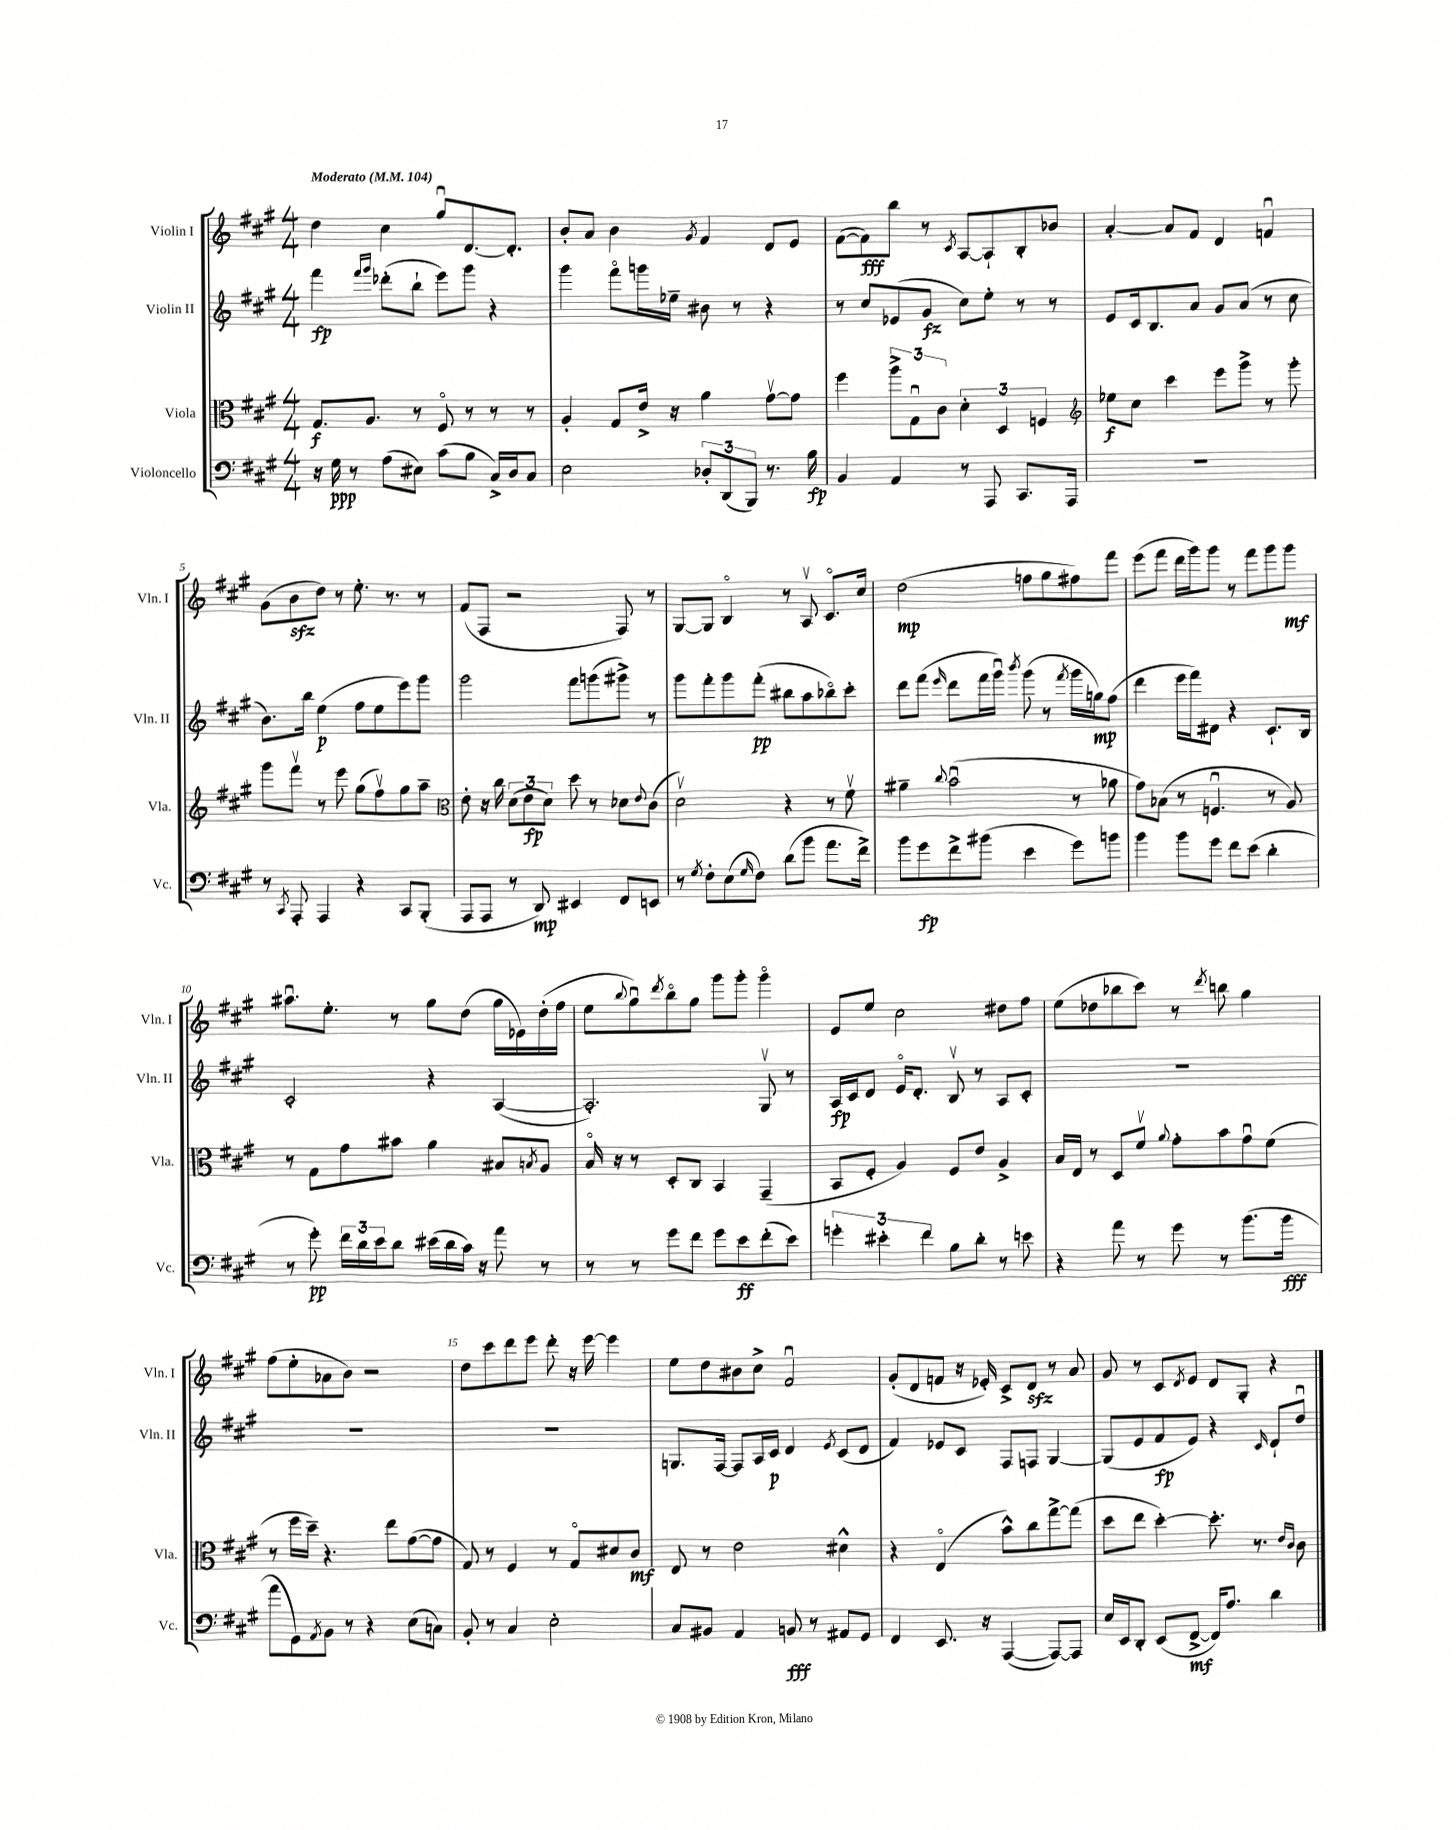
<<
\new StaffGroup <<
\new Staff = "s0" \with { instrumentName = "Violin I" shortInstrumentName = "Vln. I" } {
    \clef treble \key a \major \numericTimeSignature \time 4/4 \tempo "Moderato" 4 = 104
    d''4 cis''4 gis''8\downbow d'8.~ d'8.-. |
    b'8-. a'8 b'4 \acciaccatura { gis'8 } fis'4 d'8 e'8 |
    fis'8~( fis'8\fff) b''8 r8 \acciaccatura { cis'8 } a8~ a8-! b8-. bes'8 |
    a'4~-. a'8 fis'8 d'4 f'4\downbow |
    gis'8( b'8\sfz d''8) r8 e''8.-. r8. r8 |
    fis'8( fis8 r2 fis8) r8 |
    gis8~ gis8 b4\flageolet r8 a8\upbow cis'8.\flageolet cis''16 |
    d''2\mp( f''8 gis''8 fis''8) fis'''8 |
    e'''8( fis'''8 d'''16 gis'''16) gis'''8 r8 fis'''8 gis'''8 gis'''8\mf |
    ais''8.\downbow e''8.-. r8 gis''8 d''8( gis''16 ees'16) d''16-.( fis''16 |
    e''8 \appoggiatura { b''8 } gis''8\downbow) \acciaccatura { d'''8 } b''8\flageolet gis''8 gis'''8 gis'''8-. gis'''4\flageolet |
    e'8 e''8 cis''2 dis''8 fis''8 |
    e''8( des''8 bes''8 cis'''8) r8 \acciaccatura { d'''8 } b''8 gis''4 |
    fis''8( e''8-. aes'8 b'8) r2 |
    d''8 cis'''8 d'''8 e'''8 d'''8-. r16 e'''16~ e'''4 |
    e''8 d''8 bis'8 cis''8-> fis'2\downbow |
    gis'8-.( d'8 f'8 r16 ees'16-.) cis'8-> d'8\sfz r8 a'8 |
    gis'8 r8 cis'8 \acciaccatura { d'8 } e'8 d'8 gis8-. r4 \bar "|." |
}
\new Staff = "s1" \with { instrumentName = "Violin II" shortInstrumentName = "Vln. II" } {
    \clef treble \key a \major \numericTimeSignature \time 4/4
    fis'''4\fp \grace { fis'''16 gis'''16 } des'''8-.( b''8-! e'''8) gis'''8 r4 |
    gis'''4 fis'''8\flageolet g'''16 ees''16-- bis'8 r8 r4 |
    r8 cis''8 ees'8( gis'8\fz cis''8) e''8-. r8 r8 |
    e'8 cis'16 b8. a'8 gis'8 a'8( r8 cis''8 |
    b'8.) b''16 e''4\p( fis''8 e''8 e'''8) gis'''8 |
    gis'''2 fis'''8 g'''8( gis'''8->) r8 |
    gis'''8 fis'''8-. gis'''8 fis'''8-.\pp( bis''8 a''8 bes''8\flageolet) cis'''8-. |
    d'''8 fis'''8( \grace { e'''16 } d'''8 fis'''16 gis'''16\downbow) \acciaccatura { b'''8 } gis'''8( r8 \acciaccatura { fis'''8 } gis'''16 g''16\mp) fis''8( |
    d'''4 e'''16 fis'''16) dis'8 r4 cis'8.-! b16 |
    cis'2-. r4 a4~( |
    a2.-.) gis8\upbow r8 |
    a16\fp cis'16 d'8 e'16\flageolet d'8.-. b8\upbow r8 a8 cis'8-. |
    R1 |
    R1 |
    R1 |
    g8. fis16~ fis8 a16 cis'16\p d'4 \acciaccatura { e'8 } cis'8( d'8 |
    fis'4) ees'8 cis'8 fis8 f8 gis4~ |
    gis8( e'8 fis'8\fp e'8) r4 \grace { cis'16 } d'8-! d''8\downbow \bar "|." |
}
\new Staff = "s2" \with { instrumentName = "Viola" shortInstrumentName = "Vla." } {
    \clef alto \key a \major \numericTimeSignature \time 4/4
    gis8.\f a8. r8 fis8\flageolet r8 r8 r8 |
    a4-. gis8 e'16-> r16 a'4 gis'8~\upbow gis'8 |
    fis''4 \tuplet 3/2 { a''8-> gis8\downbow cis'8 } \tuplet 3/2 { d'4-. d4 f4 } |
    \clef treble ees''8\f cis''8 cis'''4 e'''8 gis'''8-> r8 gis'''8-. |
    gis'''8 fis'''8\upbow r8 e'''8 gis''8( fis''8\upbow) gis''8 a''8-- |
    \clef alto e'8-. r16 cis''16 \tuplet 3/2 { d'8( e'8\fp d'8) } d''8 r8 des'8 \appoggiatura { e'8 } cis'8( |
    d'2\upbow) r4 r8 fis'8\upbow |
    ais'4-- \appoggiatura { cis''8 } b'2\downbow( r8 aes'8 |
    gis'8) bes8( r8 f4.\downbow r8 a8) |
    r8 gis8 gis'8 bis'8 a'4 bis8 \acciaccatura { b8 } a8 |
    b16\flageolet r16 r8 d8-. cis8 b,4 gis,4--( |
    b,8 fis8-. a4) fis8 e'8 a4-> |
    b16 e16 r8 d8 fis'8\upbow \appoggiatura { a'8 } gis'8-. b'8 gis'8\downbow fis'8( |
    r8 fis''16 d''16--) r4. e''8 gis'8~( gis'8 |
    gis8) r8 fis4 r8 gis8\flageolet dis'8 cis'8\mf |
    e8 r8 e'2 dis'4-^ |
    r4 e4\flageolet( b'8-^) cis''8 gis''8~-> gis''8( |
    d''8 e''8 d''4~-.) d''8.-. r8. \grace { e'16 cis'16 } cis'8 \bar "|." |
}
\new Staff = "s3" \with { instrumentName = "Violoncello" shortInstrumentName = "Vc." } {
    \clef bass \key a \major \numericTimeSignature \time 4/4
    r16 gis16\ppp r8 a8( eis8) cis'8( b8 cis16->) d16 cis8 |
    e2 \tuplet 3/2 { des8-. d,8( b,,8) } r8. b16\fp |
    b,4 a,4 r8 a,,8 cis,8. a,,16 |
    R1 |
    r8 \acciaccatura { cis,8 } a,,8-. a,,4 r4 cis,8 b,,8-.( |
    a,,8 a,,8 r8 d,8\mp) eis,4 fis,8 e,8 |
    r8 \acciaccatura { gis8 } fis8-. e8( \grace { gis16 } fis8) d'8( b'8 a'8. fis'16->) |
    b'8 gis'8\fp fis'8-> bis'8( e'4 gis'8) b'8 |
    b'4 b'8 gis'8 fis'8 e'8( d'4-. |
    r8 gis'8-.\pp) \tuplet 3/2 { fis'16 d'16 e'16 } d'8 eis'16( d'16 cis'16) r16 a'8 r8 |
    r8 r8 gis'8 fis'8 gis'8 e'8\ff fis'8-.( e'8) |
    \tuplet 3/2 { g'4-. eis'4-. fis'4 } b8 d'8-. r8 e'8 |
    r4 a'8 r8 gis'8 r8 b'8.( b'16\fff |
    a'8 gis,8) \acciaccatura { a,8 } b,8 r8 r4 e8( c8) |
    b,8-. r8 cis4 e2-. |
    cis8 bis,8 a,4 b,8\fff r8 ais,8 gis,8 |
    fis,4 e,8. r16 a,,4~( a,,8~) a,,8 |
    e16 e,16 d,8-. e,8( fis,8~->\mf fis,16) a8. d'4 \bar "|." |
}
>>
>>
\layout { \context { \Score \override BarNumber.break-visibility = ##(#f #t #t) barNumberVisibility = #(every-nth-bar-number-visible 5) } }
